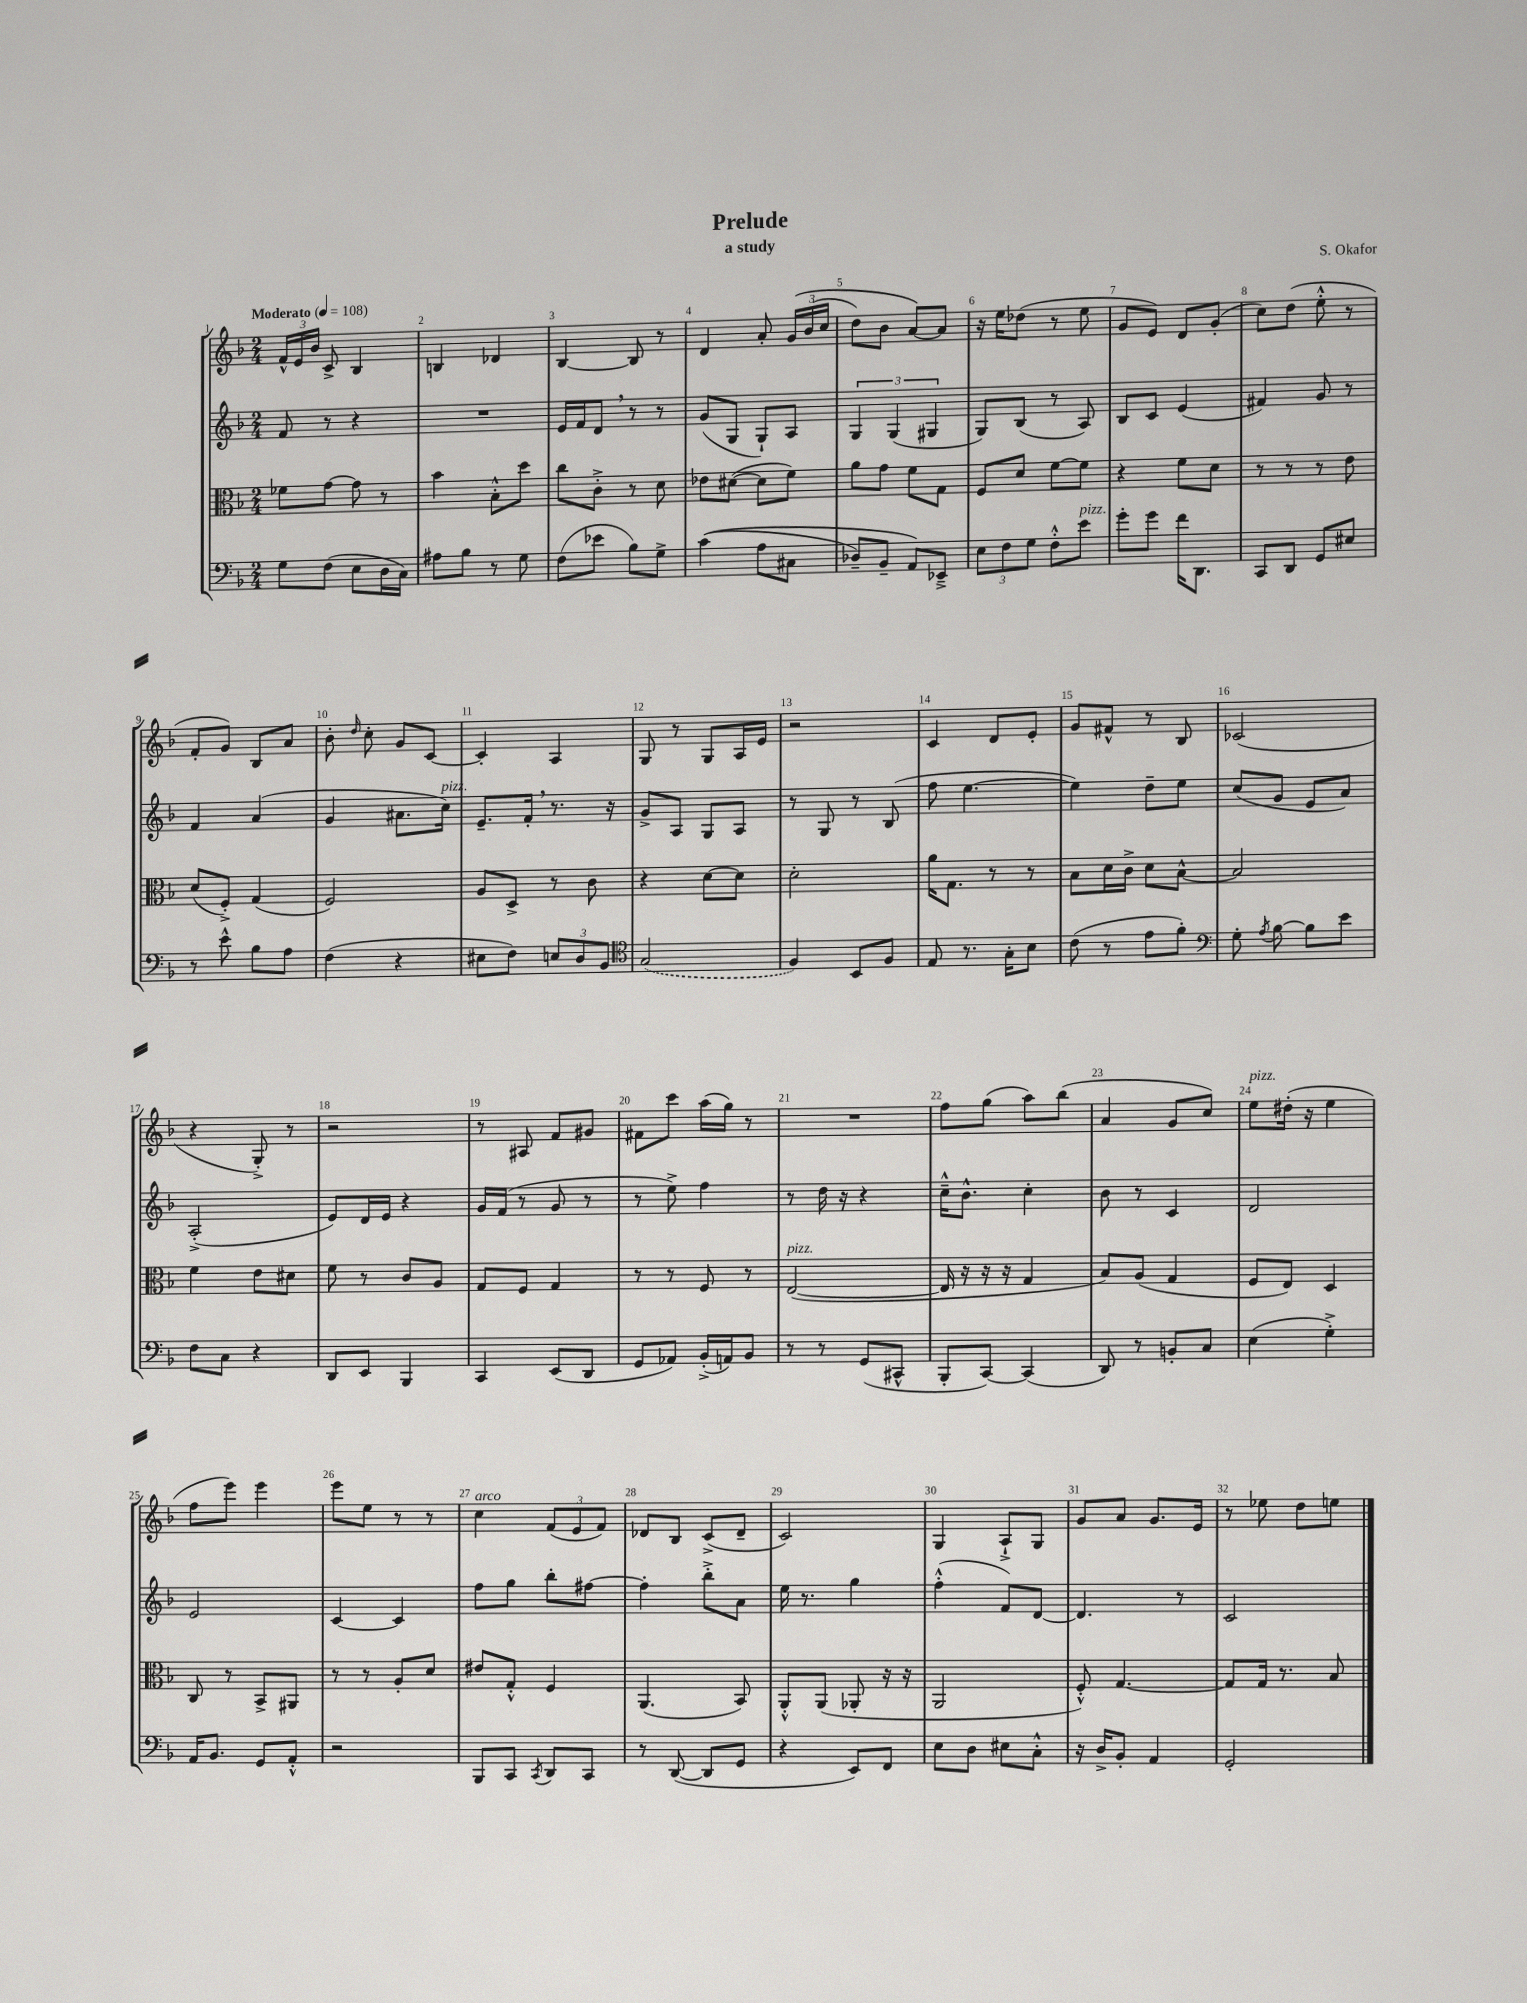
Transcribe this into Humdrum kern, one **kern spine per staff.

**kern	**kern	**kern	**kern
*staff4	*staff3	*staff2	*staff1
*clefF4	*clefC3	*clefG2	*clefG2
*k[b-]	*k[b-]	*k[b-]	*k[b-]
*M2/4	*M2/4	*M2/4	*M2/4
*MM108	*MM108	*MM108	*MM108
8G	8f-	8f	24f^^
.	.	.	24e
.	.	.	24b-
(8F	[8g	8r	8c^
8E	8g]	4r	4B-
16D	8r	.	.
16C)	.	.	.
=	=	=	=
8A#	4b-	2r	4B
8B-	.	.	.
8r	8B-'^^	.	4d-
8G	8dd	.	.
=	=	=	=
(8F	8cc	16e	[4B-
.	.	16f	.
8e-	8c'^	8d	.
8B-)	8r	8r	8B-]
8G^	8d	8r	8r
=	=	=	=
&((4c	8e-	(8g	4d
.	([8d#	8G	.
8A	8d#]	8G`)	8a'
8C#	8f)	8A	&(24g
.	.	.	(24b-
.	.	.	24cc
=	=	=	=
8D-~)	8a	6G	8dd)
8BB-~	8g	.	8b-
.	.	(6G	.
8AA&)	8f	.	[8a&)
.	.	6G#	.
8EE-~^	8G	.	8a]
=	=	=	=
12E	8F	8G)	16r
.	.	.	16ee
12F	.	.	.
.	8d	(8B-	(8dd-
12G	.	.	.
8F'^^	[8f	8r	8r
8e	8f]	8A)	8ee
=	=	=	=
8g'	4r	8B-	8g
8g	.	8c	8e)
16f	8f	(4e	8d
8.DD	.	.	.
.	8d	.	(8g'
=	=	=	=
8CC	8r	4f#)	8cc)
8DD	8r	.	(8dd
8GG	8r	8g	8ee'^^
8E#	8e	8r	8r
=	=	=	=
8r	(8d	4f	8f'
8e^^	8F'^)	.	8g)
8B-	(4G	(4a	8B-
8A	.	.	8a
=	=	=	=
(4F	2F)	4g	8b-'
.	.	.	16qqdd
.	.	.	8cc'
4r	.	8.a#	8g
.	.	.	[8c
.	.	16cc)	.
=	=	=	=
8E#	8A	8.e~	4c']
8F)	8D^	.	.
.	.	16f'	.
12E	8r	8.r	4A
12D	.	.	.
.	8c	.	.
12BB-	.	.	.
.	.	16r	.
=	=	=	=
*clefC4	*	*	*
(2G	4r	8g^	8G
.	.	8A	8r
.	[8d	8G	8G
.	8d]	8A	16A
.	.	.	16e
=	=	=	=
4F)	2d'	8r	2r
.	.	8G	.
8BB-	.	8r	.
8F	.	(8B-	.
=	=	=	=
8E	16a	8ff	4c
.	8.G	.	.
8.r	.	[4.ee	.
.	8r	.	8d
16G'	.	.	.
8B-	8r	.	8e'
=	=	=	=
(8c	8B-	4ee])	8g
8r	16d	.	8f#^^
.	16c^	.	.
8e	8d	8dd~	8r
8f')	[8B-^^	8ee	8B-
=	=	=	=
*clefF4	*	*	*
8G'	2B-]	(8cc	(2c-
8qA	.	.	.
[8B-	.	8g	.
8B-]	.	8e	.
8e	.	8a)	.
=	=	=	=
8F	4f	(2A'^	4r
8C	.	.	.
4r	8e	.	8G'^)
.	8d#	.	8r
=	=	=	=
8DD	8f	8e)	2r
8EE	8r	16d	.
.	.	16e	.
4BBB-	8c	4r	.
.	8A	.	.
=	=	=	=
4CC	8G	16g	8r
.	.	(16f	.
.	8F	8r	8A#
(8EE	4G	8g	8f
8DD	.	8r	8g#
=	=	=	=
8GG	8r	8r	8f#
8AA-)	8r	8ee^)	8ccc
(16BB-'^	8F	4ff	(16aa
16AA)	.	.	16gg)
8BB-	8r	.	8r
=	=	=	=
8r	([2E	8r	2r
8r	.	16dd	.
.	.	16r	.
(8GG	.	4r	.
8CC#^^	.	.	.
=	=	=	=
8BBB-'	16E]	16cc~^^	8ff
.	16r	8.b-^^	.
[8CC)	16r	.	(8gg
.	16r	.	.
(4CC]	4G	4cc'	8aa)
.	.	.	(8bb-
=	=	=	=
8DD)	8B-)	8b-	4a
8r	(8A	8r	.
8BB'	4G	4c	8g
8C	.	.	8cc)
=	=	=	=
(4E	8F	2d	8ee
.	8E)	.	(16dd#'
.	.	.	16r
4G'^)	4D	.	4ee
=	=	=	=
16AA	8C	2e	8ff
8.BB-	.	.	.
.	8r	.	8eee)
8GG	8BB-^	.	4eee
8AA'^^	8AA#	.	.
=	=	=	=
2r	8r	[4c	8eee
.	8r	.	8ee
.	8A'	4c]	8r
.	8d	.	8r
=	=	=	=
8BBB-	8e#	8ff	4cc
8CC	8G'^^	8gg	.
8qCC	.	.	.
8DD	4F	8bb-'	(12f
.	.	.	12e
8CC	.	[8ff#	.
.	.	.	12f)
=	=	=	=
8r	(4.AA	4ff#']	8d-
([8DD	.	.	8B-
8DD]	.	8bb-'^	(8c^
8GG	8BB-)	8a	8d-~
=	=	=	=
4r	8AA'^^	16ee	2c)
.	.	8.r	.
.	(8AA	.	.
8EE)	8AA-'	4gg	.
8FF	16r	.	.
.	16r	.	.
=	=	=	=
8E	2AA	(4ff'^^	4G
8D	.	.	.
8E#	.	8f)	8A`^
8C'^^	.	[8d	8G
=	=	=	=
16r	8F'^^)	4.d]	8g
16D^	.	.	.
8BB-'	[4.G	.	8a
4AA	.	.	8.g
.	.	8r	.
.	.	.	16e
=	=	=	=
2GG'	8G]	2c	8r
.	16G	.	8ee-
.	8.r	.	.
.	.	.	8dd
.	8B-	.	8ee
==	==	==	==
*-	*-	*-	*-
